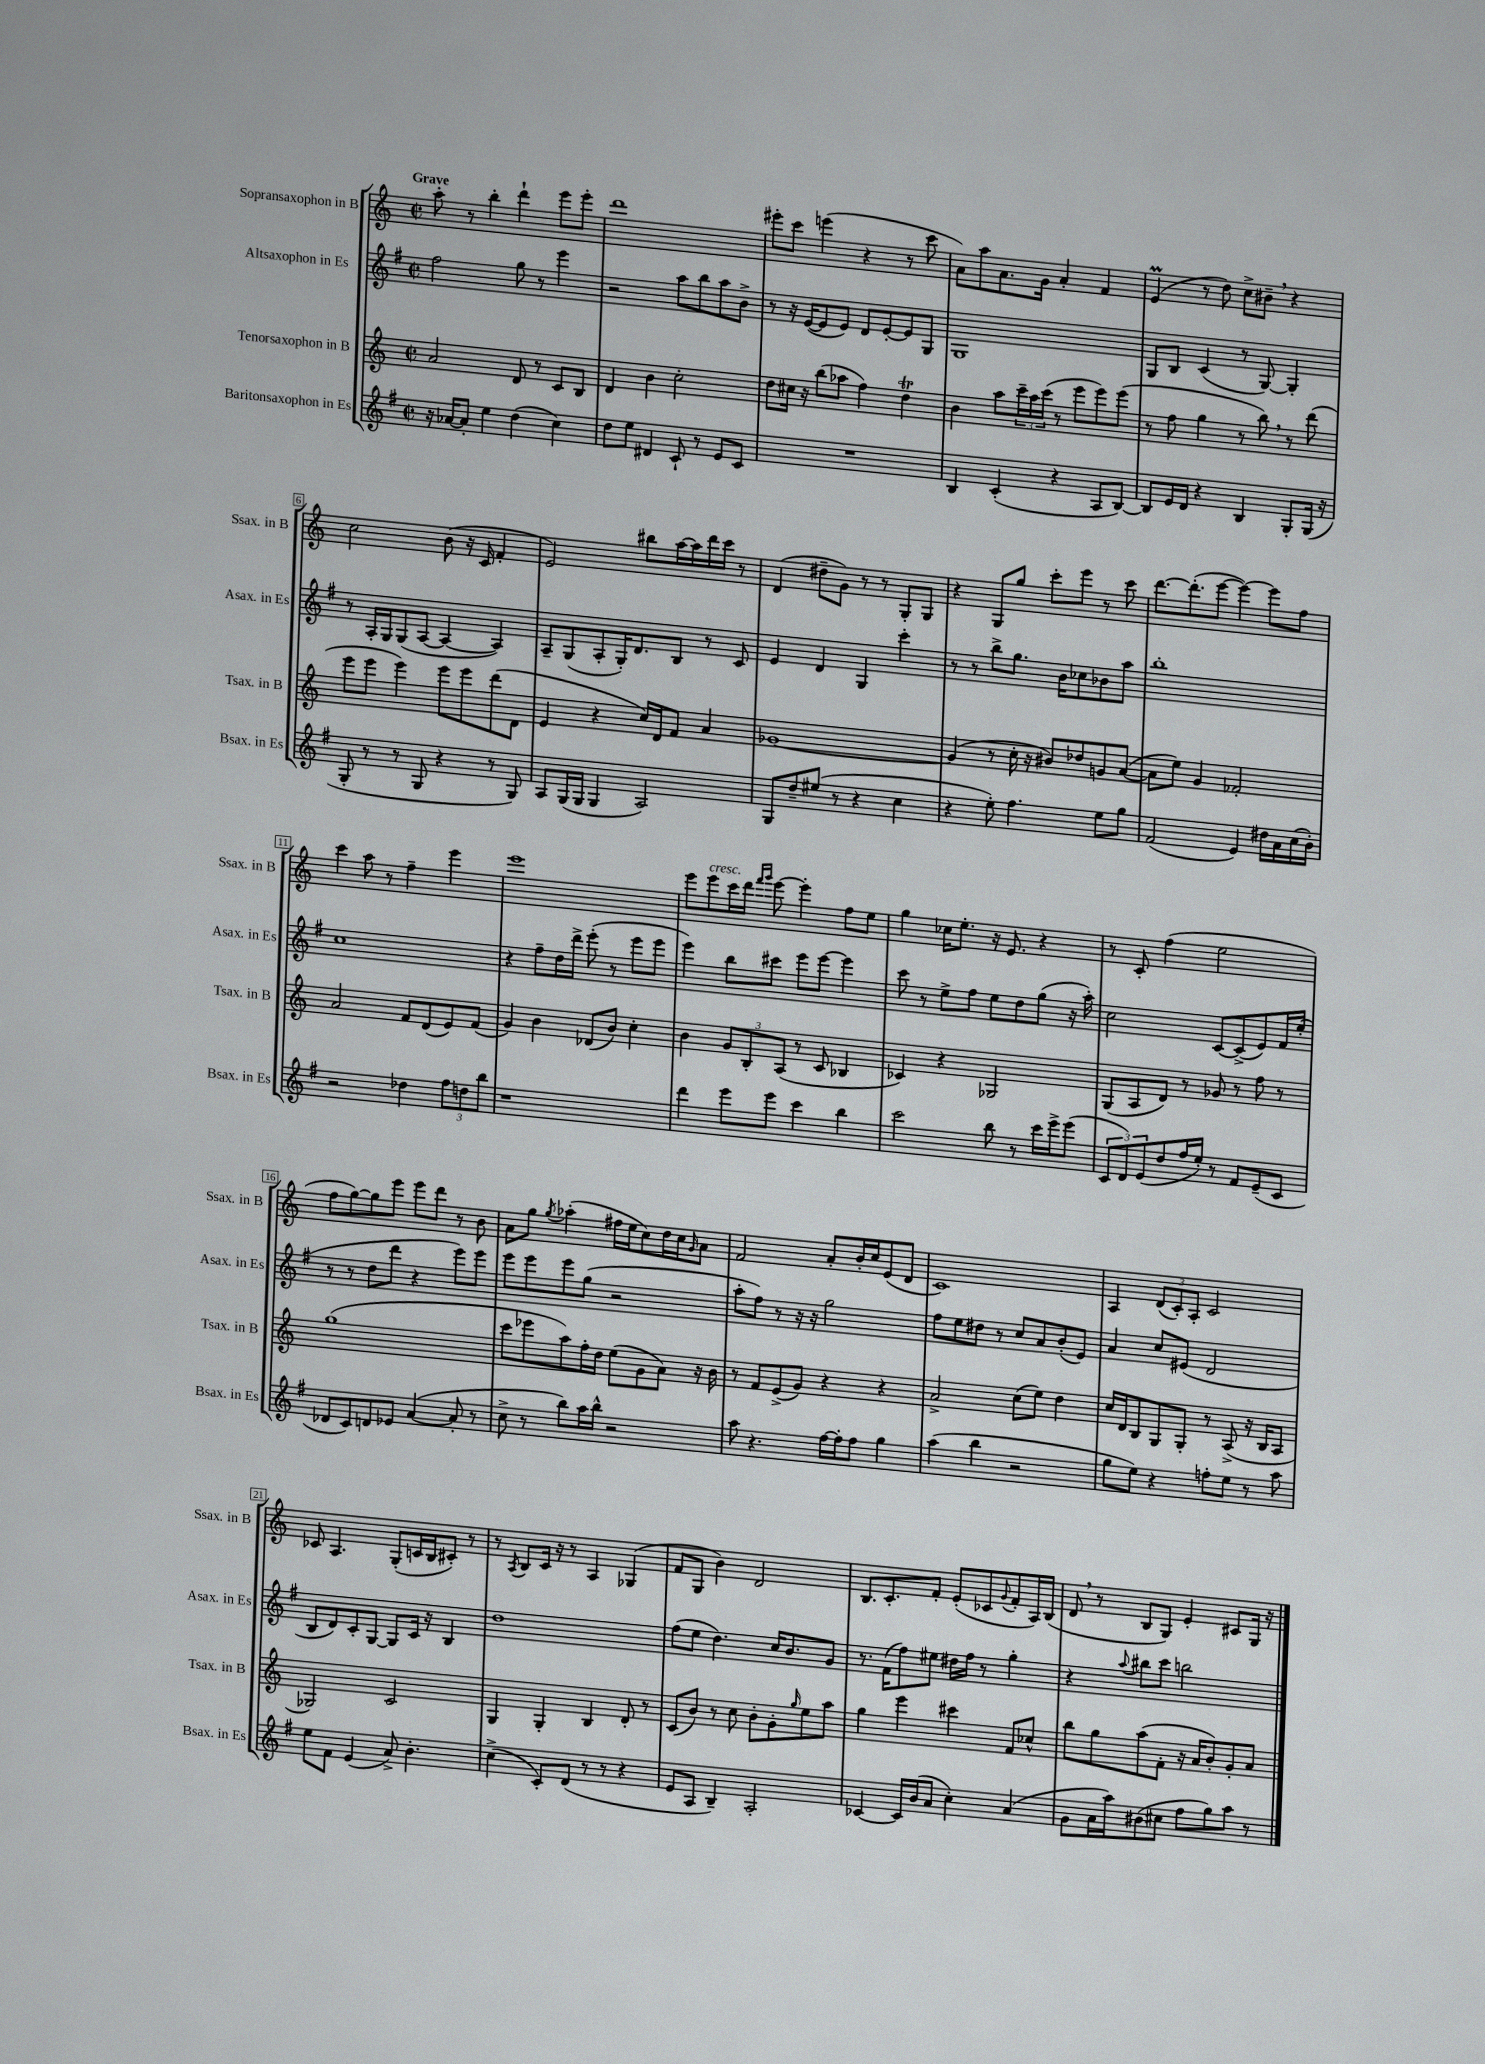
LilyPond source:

<<
\new StaffGroup <<
\new Staff = "s0" \with { instrumentName = "Sopransaxophon in B" shortInstrumentName = "Ssax. in B" } {
    \clef treble \key c \major \defaultTimeSignature \time 2/2 \tempo "Grave"
    a''8-. r8 b''4-. d'''4-! e'''8 e'''8-. |
    d'''1 |
    eis'''8-. c'''8 e'''4( r4 r8 c'''8 |
    a'8) a''8 a'8. g'16 a'4-. f'4 |
    e'4\prall( r8 d''8) c''8-> bis'8-- \breathe r4 |
    c''2 b'8( r16 c'16 f'4-. |
    e'2) bis''8 a''16~ a''16 d'''16 c'''16 r8 |
    d'4( dis''8-- g'8) r8 r8 g8-. g8 |
    r4 g8 g''8 c'''8-. e'''8 r8 c'''8 |
    d'''8.~ d'''8.-.( e'''8~ e'''4~) e'''8 f''8 |
    c'''4 a''8 r8 f''4-- e'''4 |
    e'''1 |
    e'''8 e'''8^\markup { \italic "cresc." } c'''16 d'''16 \grace { f'''16 g'''16 } e'''8~ e'''4-. f''8 e''8 |
    g''4 ces''16 e''8.-. r16 e'8. r4 |
    r8 c'8-. f''4( e''2 |
    f''8 g''8~) g''8 e'''8 e'''8 d'''8 r8 b'8 |
    a'8 g''8 \acciaccatura { g''8 } aes''4-.( fis''16 e''16 c''8) d''16 c''16 \grace { g'16 } a'8 |
    f'2 a'8-. b'16-. c''16 e'8( d'8 |
    c'1) |
    a4 \tuplet 3/2 { d'8( c'8-.) a8-. } c'2 |
    ces'8 a4. g8-.( c'16 b16 cis'8-.) r8 |
    r8 \acciaccatura { a8 } b8 c'16 r16 r8 a4 ges4( |
    f'8 g8 b'4) d'2 |
    b8. c'8.-. f'8-. e'8-.( ces'8 \appoggiatura { g'8 } f'8-. a16) b16( |
    d'8 \breathe r8 b8 g8) e'4-. cis'8 g16 r16 \bar "|." |
}
\new Staff = "s1" \with { instrumentName = "Altsaxophon in Es" shortInstrumentName = "Asax. in Es" } {
    \clef treble \key g \major \defaultTimeSignature \time 2/2
    fis''2 g''8 r8 e'''4 |
    r2 a''8 b''8 a''8 b'8-> |
    r8 r16 e'16~( e'8 e'8) d'8 e'8~-. e'8 g8 |
    g1 |
    g8 b8 c'4( r8 g8~) g4-. |
    r8 a16-. g16 g8( a8~ a4~ a4) |
    a8-- g8( a8-. g16-.) d'8. b8 r8 c'8 |
    e'4 d'4 g4 c'''4-. |
    r8 r8 b''8-> g''8. b'16 ces''8 bes'8 a''8 |
    b''1-. |
    c''1 |
    r4 fis''8-- d''16 d'''16-> e'''8-.( r8 e'''8 e'''8 |
    e'''4) b''8 cis'''8 e'''8 e'''8~ e'''4 |
    c'''8 r8 e''8-> fis''8 e''8 d''8 g''8( r16 a''16-.) |
    c''2 c'8~ c'8->( e'8) fis'16 e''16-.( |
    r8 r8 d''8 d'''8 r4 e'''8) e'''8 |
    e'''8 e'''8 e'''8 g''8( r2 |
    a''8-. fis''8) r8 r16 r16 g''2 |
    fis''8 e''8 dis''8 r8 c''8 a'8 b'8-.( e'8) |
    a'4 c''8 eis'8( d'2 |
    b8 d'8) c'8-. g8~ g8 c'16 r16 b4 |
    d''1 |
    fis''8( e''8 d''4.) c''16 b'8. g'8 |
    r8. fis'16( fis''8) eis''8 dis''16 fis''16 r8 g''4-. |
    r4 \appoggiatura { a''8 } bis''8 c'''8 b''2 \bar "|." |
}
\new Staff = "s2" \with { instrumentName = "Tenorsaxophon in B" shortInstrumentName = "Tsax. in B" } {
    \clef treble \key c \major \defaultTimeSignature \time 2/2
    a'2 d'8 r8 c'8 b8 |
    d'4 b'4 c''2-. |
    d''8 cis''16 r16 b''8( aes''8 f''4) d''4\trill |
    b'4 a''8 \tuplet 3/2 { c'''16-- a''16 c'''16( } r8 e'''8 e'''8) e'''8( |
    r8 f''8 g''4 r8 b''8) \breathe r8 d'''8( |
    e'''8 e'''8 e'''4) e'''8 e'''8 d'''8( d'8 |
    e'4 r4 c''16) d'16 f'8 a'4 |
    ges'1~ |
    ges'4( r8 c''16-. r16 bis'8) des''8 g'8 a'8~( |
    a'8 e''8) g'4 fes'2-. |
    a'2 f'8 d'8( e'8) f'8( |
    g'4) b'4 des'8( b'8) c''4-. |
    b'4 \tuplet 3/2 { g'8 b8-. a8( } r8 c'8 bes4 |
    ces'4) r4 ges2 |
    g8( a8 d'8) r8 ges'8 r8 f''8 r8 |
    g''1( |
    c'''8 ees'''8 a''8) f''16-. d''16 e''8( g'8 a'8) r16 b'16 |
    r8 f'8 e'8->( g'8) r4 r4 |
    a'2-> c''8( e''8) d''4 |
    c''16 d'16 b8 g8 g8-. r8 a8->( r16 b16 a8 |
    ges2) c'2 |
    g4 g4-. b4 d'8-. r8 |
    c'8( b'8) r8 c''8 b'8-. g'8-. \grace { g''16 } e''8 a''8 |
    g''4 e'''4 cis'''4 f'8 ces''8-^ |
    b''8 g''8 a''8( f'8-. r16 a'16 b'8-.) g'8-. a'8 \bar "|." |
}
\new Staff = "s3" \with { instrumentName = "Baritonsaxophon in Es" shortInstrumentName = "Bsax. in Es" } {
    \clef treble \key g \major \defaultTimeSignature \time 2/2
    r16 aes'16~ aes'8-. e''4 d''4( c''4) |
    d''8 e''8 dis'4 c'8-! r8 e'8 c'8 |
    R1 |
    b4 c'4-.( r4 a8 b8~) |
    b8 e'16 d'16 r4 b4 g8-. g16( r16 |
    g8-. r8 r8 g8 r4 r8 g8) |
    a8 g16( g16 g4 a2) |
    g8 d''8-- eis''8( r8 r4 c''4 |
    r4 e''8-.) fis''4. e''8 g''8 |
    fis'2( e'4) dis''16 a'16 c''16( b'16-.) |
    r2 des''4 \tuplet 3/2 { fis''8 d''8 b''8 } |
    r1 |
    d'''4 e'''8 e'''8 c'''4 b''4 |
    c'''2 b''8 r8 c'''16 e'''16-> e'''8( |
    \tuplet 3/2 { c'8 d'8) e'8( } d''8 fis''16 e''16-.) r8 fis'8 e'8--( c'8 |
    des'8 c'8) d'8 ees'8 a'4~( a'8-. r8 |
    c''8-> r8 b''8) a''16 b''16-^ r2 |
    a''8 r4. fis''16~ fis''16-. fis''8 g''4 |
    a''4( b''4 r2 |
    g''8 e''8) r4 f''8-. e''8 r8 a''8 |
    e''8 fis'8 e'4( a'8->) b'4.-. |
    c''4->( c'8-.) d'8( r8 r8 r4 |
    e'8 a8 b4--) a2-. |
    ces'4~ ces'16 b'16( a'8 c''4-.) a'4( |
    g'8 a'16 a''16) bis'8( cis''8 fis''8 g''8) a''8 r8 \bar "|." |
}
>>
>>
\layout { \context { \Score \override BarNumber.stencil = #(make-stencil-boxer 0.1 0.3 ly:text-interface::print) } }
